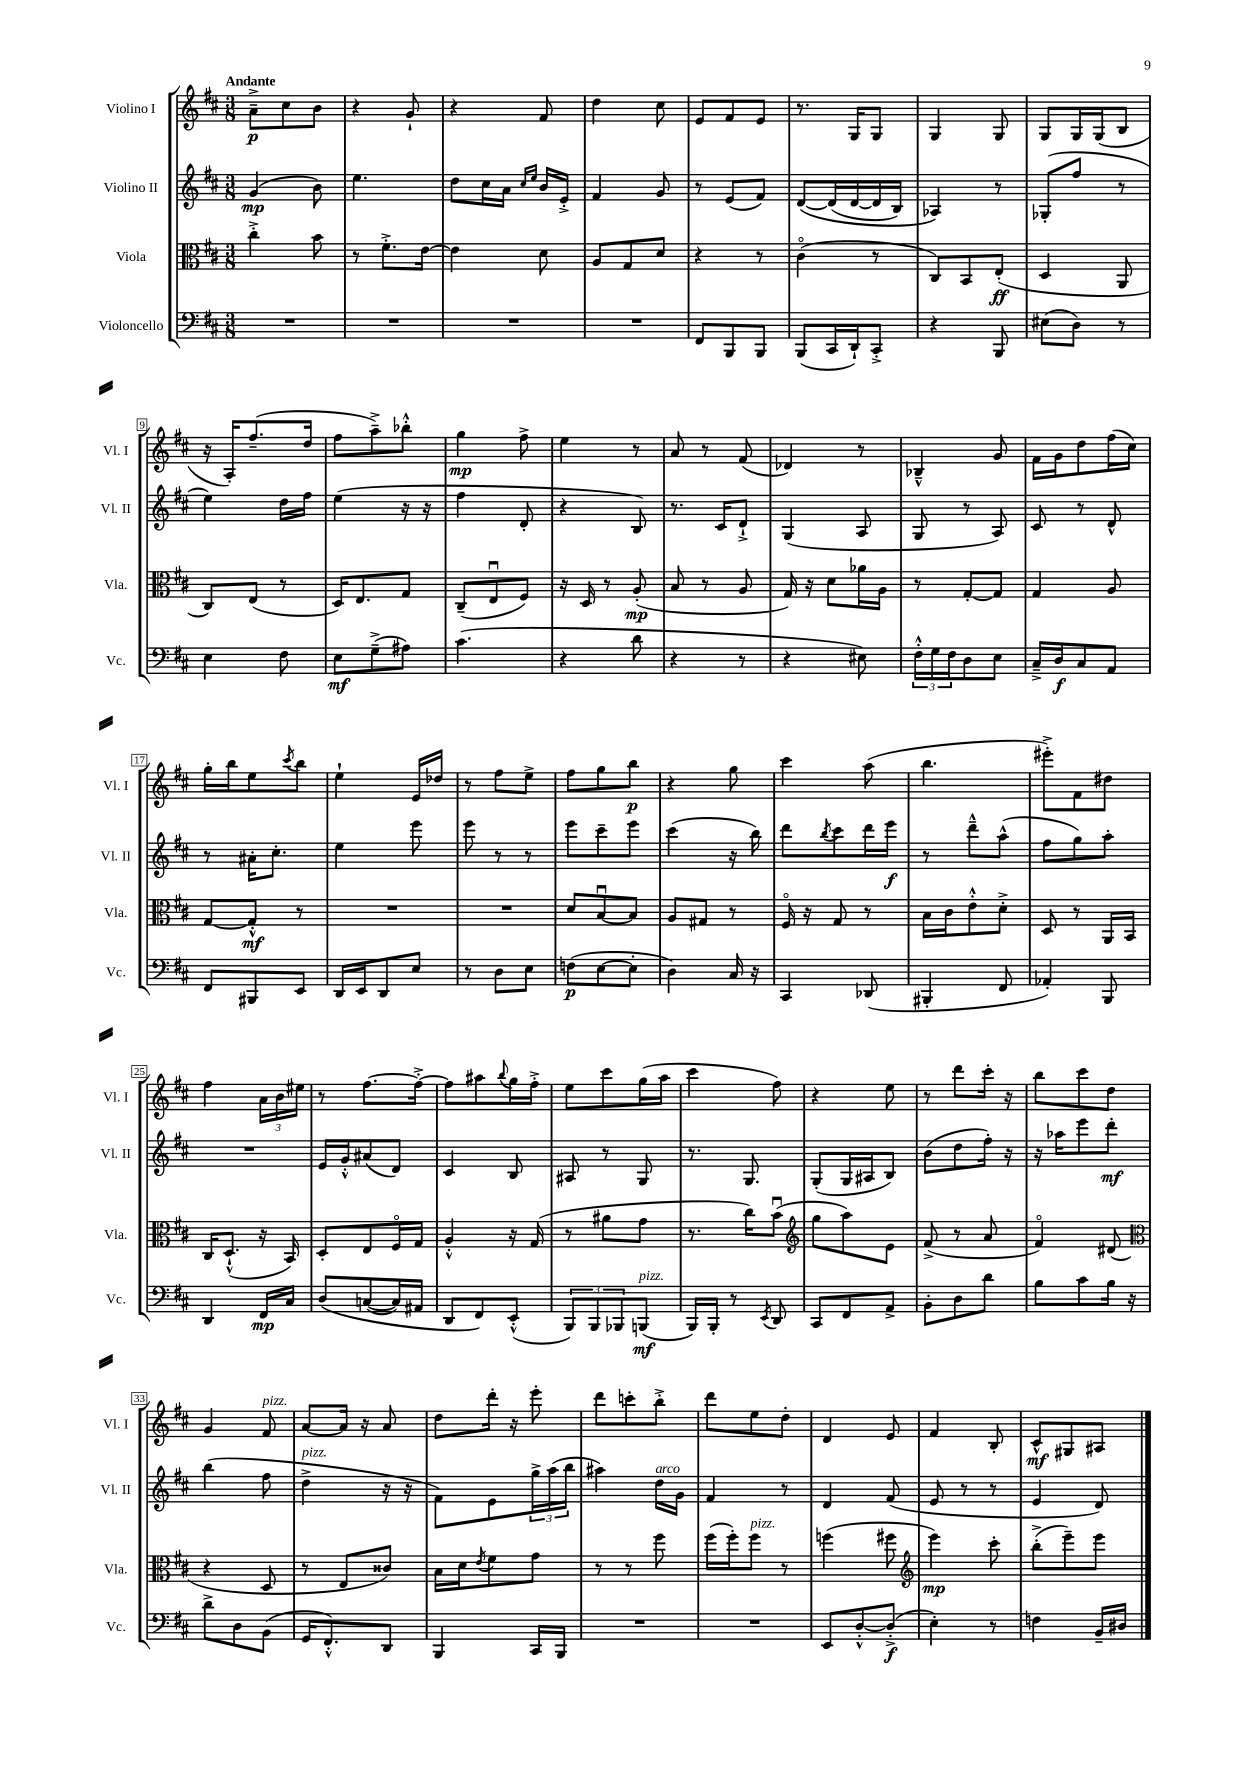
<<
\new StaffGroup <<
\new Staff = "s0" \with { instrumentName = "Violino I" shortInstrumentName = "Vl. I" } {
    \clef treble \key d \major \numericTimeSignature \time 3/8 \tempo "Andante"
    a'8--->\p cis''8 b'8 |
    r4 g'8-! |
    r4 fis'8 |
    d''4 cis''8 |
    e'8 fis'8 e'8 |
    r8. g16 g8 |
    g4 g8 |
    g8 g16 g16( b8 |
    r16 a16-.) fis''8.--( d''16 |
    fis''8 a''8--->) bes''8-.-^ |
    g''4\mp fis''8-> |
    e''4 r8 |
    a'8 r8 fis'8( |
    des'4) r8 |
    bes4---^ g'8 |
    fis'16 g'16 d''8 fis''16( cis''16) |
    g''16-. b''16 e''8 \acciaccatura { cis'''8 } b''8 |
    e''4-! e'16 des''16 |
    r8 fis''8 e''8-> |
    fis''8 g''8 b''8\p |
    r4 g''8 |
    cis'''4 a''8( |
    b''4. |
    eis'''8-.->) fis'8 dis''8 |
    fis''4 \tuplet 3/2 { a'16 b'16 eis''16 } |
    r8 fis''8.~ fis''16~-.-> |
    fis''8 ais''8 \appoggiatura { b''8 } g''16 fis''16-.-> |
    e''8 cis'''8 g''16( a''16 |
    cis'''4 fis''8) |
    r4 e''8 |
    r8 d'''8 cis'''16-. r16 |
    b''8 cis'''8 d''8 |
    g'4 fis'8^\markup { \italic "pizz." } |
    a'8~ a'16 r16 a'8 |
    d''8 d'''16-. r16 e'''8-. |
    d'''8 c'''8-. b''8-.-> |
    d'''8 e''8 d''8-. |
    d'4 e'8 |
    fis'4 b8-. |
    cis'8-^\mf gis8 ais8 \bar "|." |
}
\new Staff = "s1" \with { instrumentName = "Violino II" shortInstrumentName = "Vl. II" } {
    \clef treble \key d \major \numericTimeSignature \time 3/8
    g'4\mp( b'8) |
    e''4. |
    d''8 cis''16 a'16 \grace { cis''16 e''16 } b'16 e'16-.-> |
    fis'4 g'8 |
    r8 e'8( fis'8) |
    d'8~\( d'16( d'16~ d'16 b16) |
    aes4\) r8 |
    ges8-.( fis''8 r8 |
    e''4) d''16 fis''16 |
    e''4( r16 r16 |
    fis''4 d'8-. |
    r4 b8) |
    r8. cis'16 d'8-!-> |
    g4( a8 |
    g8 r8 a8) |
    cis'8 r8 d'8-^ |
    r8 ais'16-. cis''8.-. |
    e''4 e'''8 |
    e'''8 r8 r8 |
    e'''8 cis'''8-- e'''8 |
    cis'''4( r16 b''16) |
    d'''8 \acciaccatura { b''8 } cis'''8 d'''16 e'''16\f |
    r8 d'''8---^ a''8-^( |
    fis''8 g''8) a''8-. |
    R4. |
    e'16 g'16-.-^ ais'8( d'8) |
    cis'4 b8 |
    ais8 r8 g8 |
    r8. g8. |
    g8-.( g16 ais16 b8) |
    b'8( d''8 fis''16-.) r16 |
    r16 aes''16 e'''8 d'''8-.\mf |
    b''4( fis''8 |
    d''4->^\markup { \italic "pizz." } r16 r16 |
    fis'8) e'8 \tuplet 3/2 { g''16-> a''16( b''16 } |
    ais''4) d''16^\markup { \italic "arco" } g'16 |
    fis'4 r8 |
    d'4 fis'8( |
    e'8 r8 r8 |
    e'4 d'8) \bar "|." |
}
\new Staff = "s2" \with { instrumentName = "Viola" shortInstrumentName = "Vla." } {
    \clef alto \key d \major \numericTimeSignature \time 3/8
    cis''4-.-> b'8 |
    r8 fis'8.-.-> e'16~ |
    e'4 d'8 |
    a8 g8 d'8 |
    r4 r8 |
    cis'4\flageolet( r8 |
    cis8) b,8 e8-.\ff( |
    d4 a,8 |
    cis8) e8( r8 |
    d16) e8. g8 |
    cis8--( e8\downbow fis8) |
    r16 d16 r8 a8-.\mp( |
    b8 r8 a8 |
    g16) r16 d'8 aes'16 a16 |
    r8 g8~-. g8 |
    g4 a8 |
    g8~ g8-.-^\mf r8 |
    R4. |
    R4. |
    d'8 b8~\downbow b8 |
    a8 gis8 r8 |
    fis16\flageolet r16 g8 r8 |
    b16 cis'16 e'8-.-^ d'8-.-> |
    d8 r8 a,16 b,16 |
    cis16 d8.-!-^( r16 b,16) |
    d8-. e8 fis16\flageolet g16 |
    a4-.-^ r16 g16( |
    r8 ais'8 g'8 |
    r8. cis''16) b'8\downbow( |
    \clef treble g''8 a''8) e'8 |
    fis'8->( r8 a'8 |
    fis'4\flageolet) dis'8( |
    \clef alto r4 d8 |
    r8 e8 cisis'8) |
    b16 d'16 \acciaccatura { e'8 } fis'8 g'8 |
    r8 r8 fis''8 |
    fis''16( fis''16-.) fis''8^\markup { \italic "pizz." } r8 |
    f''4( fis''8 |
    \clef treble e'''4\mp) cis'''8-. |
    b''8-.->( e'''8--) e'''8 \bar "|." |
}
\new Staff = "s3" \with { instrumentName = "Violoncello" shortInstrumentName = "Vc." } {
    \clef bass \key d \major \numericTimeSignature \time 3/8
    R4. |
    R4. |
    R4. |
    R4. |
    fis,8 b,,8 b,,8 |
    b,,8( cis,16 d,16-!) cis,8-.-> |
    r4 b,,8 |
    eis8( d8) r8 |
    e4 fis8 |
    e8\mf g8--->( ais8) |
    cis'4.( |
    r4 d'8 |
    r4 r8 |
    r4 eis8) |
    \tuplet 3/2 { fis16-.-^ g16 fis16 } d8 e8 |
    cis16---> d16\f cis8 a,8 |
    fis,8 bis,,8 e,8 |
    d,16 e,16 d,8 e8 |
    r8 d8 e8 |
    f8\p( e8~ e8-. |
    d4) cis16 r16 |
    cis,4 des,8( |
    bis,,4-. fis,8 |
    aes,4-.) b,,8 |
    d,4 fis,16\mp cis16 |
    d8\( c8~( c16) ais,16 |
    d,8 fis,8\) e,8-.-^( |
    \tuplet 3/2 { b,,8) b,,8 bes,,8 } b,,8\mf^\markup { \italic "pizz." }( |
    b,,16) b,,16-. r8 \acciaccatura { e,8 } d,8 |
    cis,8 fis,8 a,8-> |
    b,8-. d8 d'8 |
    b8 cis'8 b16 r16 |
    d'8-> d8 b,8( |
    g,16 fis,8.-.-^) d,8 |
    b,,4 cis,16 b,,16 |
    R4. |
    R4. |
    e,8 d8~-.-^ d8-.->\f( |
    e4-.) r8 |
    f4 b,16-- dis16 \bar "|." |
}
>>
>>
\layout { \context { \Score \override BarNumber.stencil = #(make-stencil-boxer 0.1 0.3 ly:text-interface::print) } }
